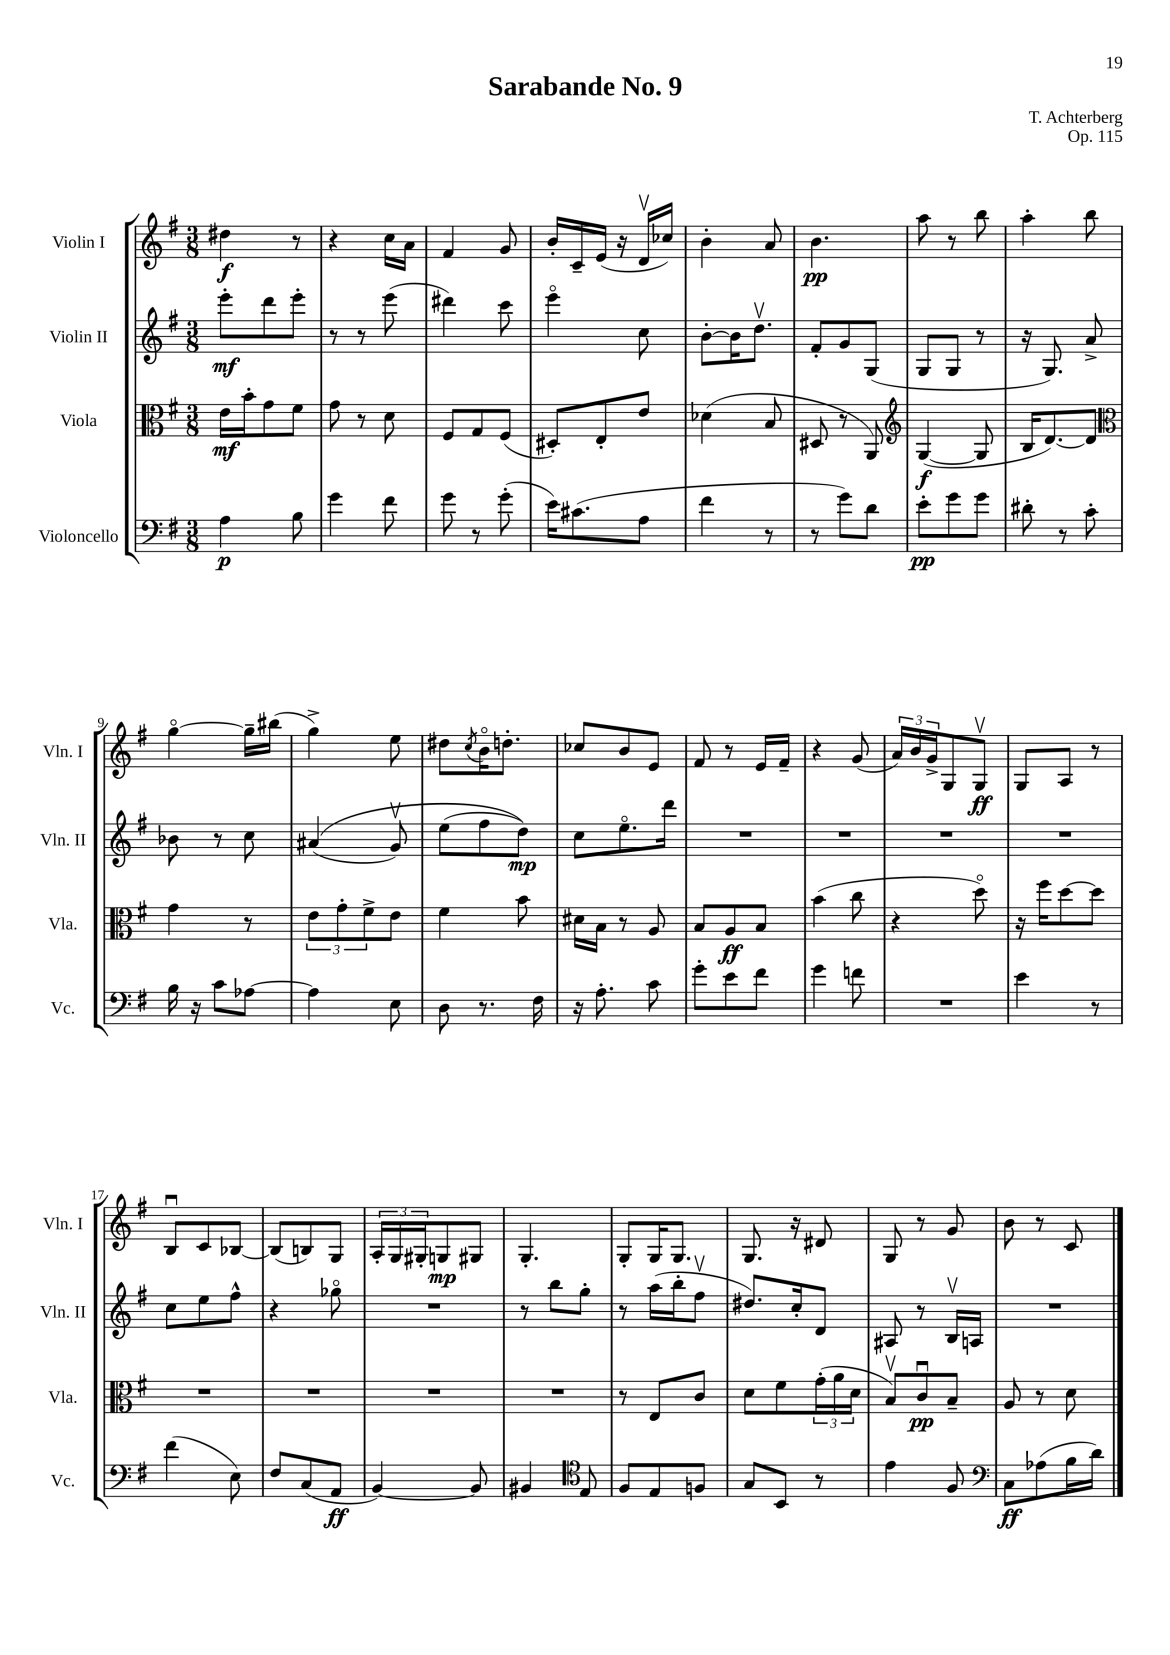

**kern	**kern	**kern	**kern
*staff4	*staff3	*staff2	*staff1
*clefF4	*clefC3	*clefG2	*clefG2
*k[f#]	*k[f#]	*k[f#]	*k[f#]
*M3/8	*M3/8	*M3/8	*M3/8
4A	16e	8eee'	4dd#
.	16b'	.	.
.	8g	8ddd	.
8B	8f#	8eee'	8r
=	=	=	=
4g	8g	8r	4r
.	8r	8r	.
8f#	8d	(8eee	16cc
.	.	.	16a
=	=	=	=
8g	8F#	4ddd#)	4f#
8r	8G	.	.
(8g'	(8F#	8ccc	8g
=	=	=	=
16e)	8D#')	4eeeo	16b'
(8.c#	.	.	16c~
.	8E'	.	(16e
.	.	.	16r
8A	8e	8cc	16dv
.	.	.	16cc-)
=	=	=	=
4f#	(4d-	[8b'	4b'
.	.	16b]	.
.	.	8.ddv	.
8r	8B	.	8a
=	=	=	=
8r	8D#	8f#'	4.b
8g)	8r	8g	.
8d	8AA)	(8G	.
=	=	=	=
*	*clefG2	*	*
8e'	([4G	8G	8aa
8g	.	8G	8r
8g	8G]	8r	8bb
=	=	=	=
8d#'	16B	16r	4aa'
.	[8.d)	8.G)	.
8r	.	.	.
8c'	8d]	8a^	8bb
=	=	=	=
*	*clefC3	*	*
16B	4g	8b-	[4ggo
16r	.	.	.
8c	.	8r	.
[8A-	8r	8cc	16gg~]
.	.	.	(16bb#
=	=	=	=
4A-]	12e	&((4a#	4gg^)
.	12g'	.	.
.	12f#^	.	.
8E	8e	8gv)	8ee
=	=	=	=
8D	4f#	(8ee	8dd#
.	.	.	8qcc
8.r	.	8ff#	16bo
.	.	.	8.dd'
.	8b	8dd)&)	.
16F#	.	.	.
=	=	=	=
16r	16d#	8cc	8cc-
8.A'	16B	.	.
.	8r	8.eeo	8b
8c	8A	.	8e
.	.	16ddd	.
=	=	=	=
8g'	8B	4.r	8f#
8e	8A	.	8r
8f#	8B	.	16e
.	.	.	16f#~
=	=	=	=
4g	(4b	4.r	4r
8f	8cc	.	(8g
=	=	=	=
4.r	4r	4.r	24a)
.	.	.	24b
.	.	.	24g^
.	.	.	8G
.	8ddo)	.	8Gv
=	=	=	=
4e	16r	4.r	8G
.	16ff#	.	.
.	[8dd	.	8A
8r	8dd]	.	8r
=	=	=	=
(4f#	4.r	8cc	8Bu
.	.	8ee	8c
8E)	.	8ff#^^	[8B-
=	=	=	=
8F#	4.r	4r	(8B-]
(8C	.	.	8B)
8AA	.	8gg-o	8G
=	=	=	=
[4BB)	4.r	4.r	24A'
.	.	.	24G
.	.	.	24G#'
.	.	.	8G
8BB]	.	.	8G#
=	=	=	=
4BB#	4.r	8r	4.G'
.	.	8bb	.
*clefC4	*	*	*
8E	.	8gg'	.
=	=	=	=
8F#	8r	8r	8G'
8E	8E	(16aa	16G
.	.	16bb'	8.G
8F	8c	8ff#v	.
=	=	=	=
8G	8d	8.dd#)	8.G
8BB	8f#	.	.
.	.	16cc'	16r
8r	(24g'	8d	8d#
.	24a	.	.
.	24d	.	.
=	=	=	=
4e	8Bv)	8A#	8G
.	8cu	8r	8r
8F#	8B~	16Bv	8g
.	.	16A	.
=	=	=	=
*clefF4	*	*	*
8C	8A	4.r	8b
(8A-	8r	.	8r
16B	8d	.	8c
16d)	.	.	.
==	==	==	==
*-	*-	*-	*-
